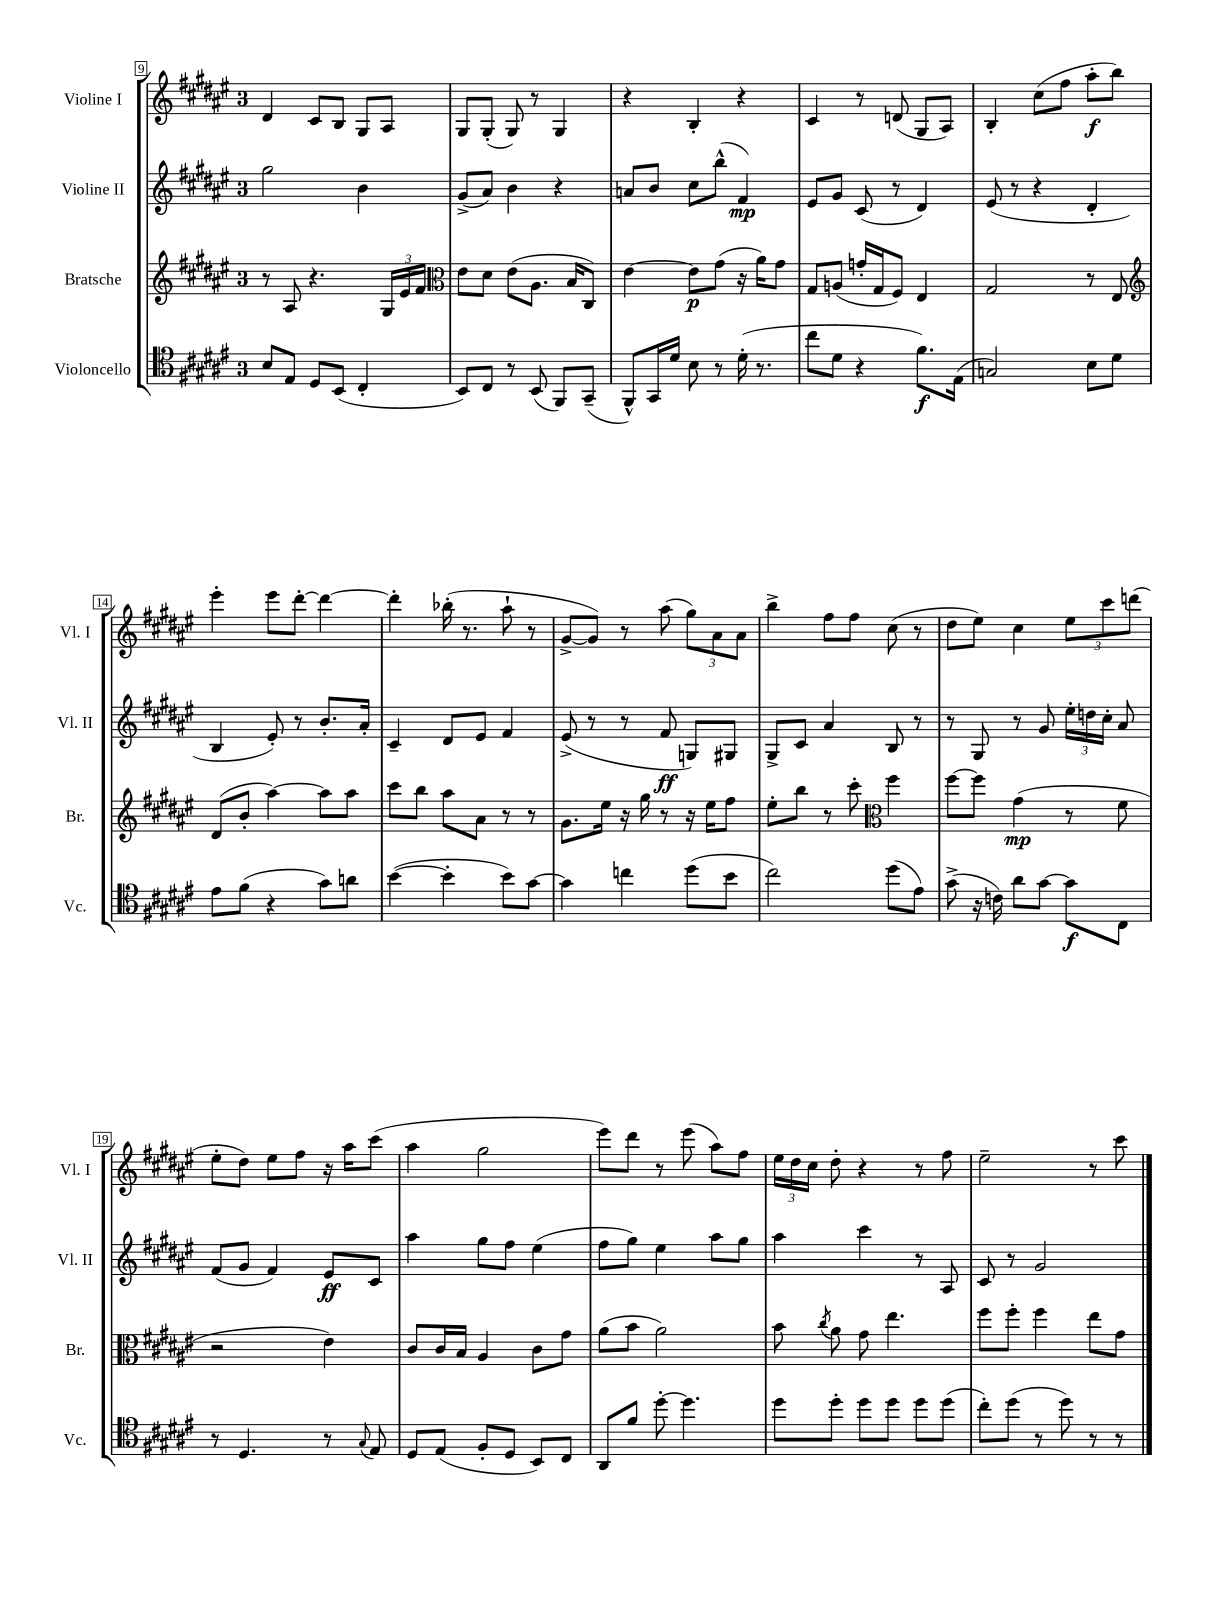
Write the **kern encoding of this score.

**kern	**kern	**kern	**kern
*staff4	*staff3	*staff2	*staff1
*clefC4	*clefG2	*clefG2	*clefG2
*k[f#c#g#d#a#e#]	*k[f#c#g#d#a#e#]	*k[f#c#g#d#a#e#]	*k[f#c#g#d#a#e#]
*M3/4	*M3/4	*M3/4	*M3/4
8B	8r	2gg#	4d#
8E#	8A#	.	.
8D#	4.r	.	8c#
(8BB	.	.	8B
4C#'	.	4b	8G#
.	24G#	.	8A#
.	24e#	.	.
.	24f#	.	.
=	=	=	=
*	*clefC3	*	*
8BB)	8e#	(8g#^	8G#
8C#	8d#	8a#)	(8G#'
8r	(8e#	4b	8G#)
(8BB	8.A#	.	8r
8FF#)	.	4r	4G#
.	16B	.	.
(8GG#~	8C#)	.	.
=	=	=	=
8FF#^^)	[4e#	8a	4r
16GG#	.	8b	.
16d#	.	.	.
8B	8e#]	8cc#	4B'
8r	(8g#	(8bb^^	.
(16d#'	16r	4f#)	4r
8.r	16a#)	.	.
.	8g#	.	.
=	=	=	=
8cc#	8G#	8e#	4c#
8d#	(8A	8g#	.
4r	16g'	(8c#	8r
.	16G#	.	.
.	8F#)	8r	(8d
8.f#)	4E#	4d#)	8G#
.	.	.	8A#)
(16E#	.	.	.
=	=	=	=
2G)	2G#	(8e#	4B'
.	.	8r	.
.	.	4r	(8cc#
.	.	.	8ff#
8B	8r	4d#'	8aa#'
8d#	8E#	.	8bb)
=	=	=	=
*	*clefG2	*	*
8e#	(8d#	4B	4eee#'
(8f#	8b'	.	.
4r	[4aa#)	8e#')	8eee#
.	.	8r	[8ddd#'
8g#)	8aa#]	8.b'	4ddd#_
8a	8aa#	.	.
.	.	16a#'	.
=	=	=	=
([4b	8ccc#	4c#~	4ddd#']
.	8bb	.	.
4b']	8aa#	8d#	(16bb-'
.	.	.	8.r
.	8a#	8e#	.
8b)	8r	4f#	8aa#`
[8g#	8r	.	8r
=	=	=	=
4g#]	8.g#	(8e#^	[8g#^
.	.	8r	8g#])
.	16ee#	.	.
4cc	16r	8r	8r
.	16gg#	.	.
.	8r	8f#	(8aa#
(8dd#	16r	8G)	12gg#)
.	16ee#	.	.
.	.	.	12a#
8b	8ff#	8G#	.
.	.	.	12a#
=	=	=	=
2cc#)	8ee#'	8G#^	4bb^
.	8bb	8c#	.
.	8r	4a#	8ff#
.	8ccc#'	.	8ff#
*	*clefC3	*	*
(8dd#	4ff#	8B	(8cc#
8e#)	.	8r	8r
=	=	=	=
(8g#^	[8ff#	8r	8dd#
16r	8ff#]	8G#	8ee#)
16c)	.	.	.
8a#	(4g#	8r	4cc#
[8g#	.	8g#	.
8g#]	8r	24ee#'	12ee#
.	.	24dd	.
.	.	24cc#'	12ccc#
8C#	8f#	8a#	.
.	.	.	(12ddd
=	=	=	=
8r	2r	(8f#	8ee#'
4.D#	.	8g#	8dd#)
.	.	4f#)	8ee#
.	.	.	8ff#
8r	4e#)	8e#	16r
.	.	.	16aa#
8qqG#	.	.	.
8E#	.	8c#	(8ccc#
=	=	=	=
8D#	8c#	4aa#	4aa#
(8E#	16c#	.	.
.	16B	.	.
8F#'	4A#	8gg#	2gg#
8D#	.	8ff#	.
8BB)	8c#	(4ee#	.
8C#	8g#	.	.
=	=	=	=
8AA#	(8a#	8ff#	8eee#)
8f#	8b	8gg#)	8ddd#
[8dd#'	2a#)	4ee#	8r
4.dd#]	.	.	(8eee#
.	.	8aa#	8aa#)
.	.	8gg#	8ff#
=	=	=	=
8dd#	8b	4aa#	24ee#
.	.	.	24dd#
.	.	.	24cc#
.	8qcc#	.	.
8dd#'	8a#	.	8dd#'
8dd#	8g#	4ccc#	4r
8dd#	4.ee#	.	.
8dd#	.	8r	8r
(8dd#	.	8A#	8ff#
=	=	=	=
8cc#')	8ff#	8c#	2ee#~
(8dd#	8ff#'	8r	.
8r	4ff#	2g#	.
8dd#)	.	.	.
8r	8ee#	.	8r
8r	8g#	.	8ccc#
==	==	==	==
*-	*-	*-	*-
